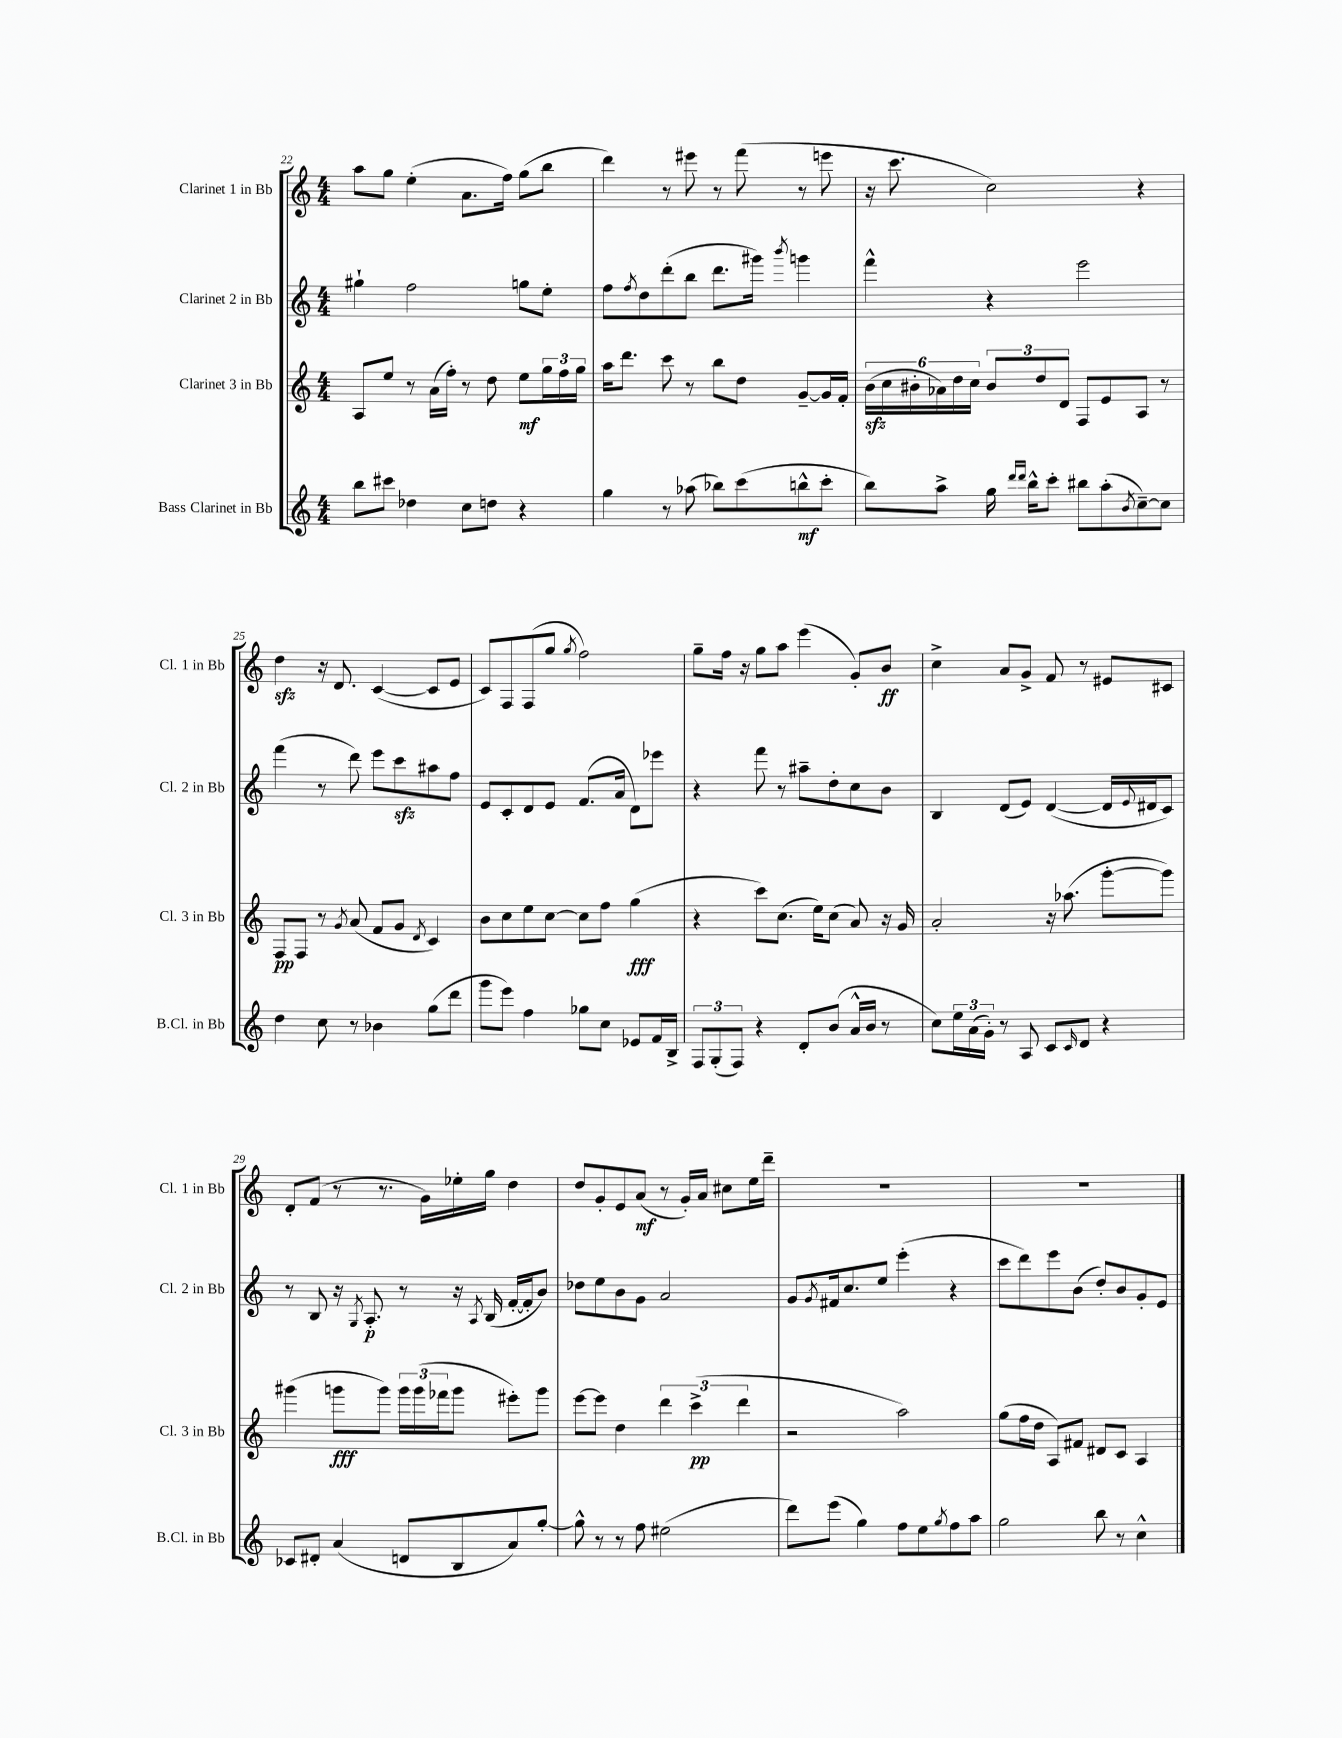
<<
\new StaffGroup <<
\new Staff = "s0" \with { instrumentName = "Clarinet 1 in Bb" shortInstrumentName = "Cl. 1 in Bb" } {
    \clef treble \key c \major \numericTimeSignature \time 4/4
    a''8 g''8 e''4-.( a'8. f''16) g''8( b''8 |
    d'''4) r8 eis'''8 r8 f'''8( r8 e'''8 |
    r16 c'''8. c''2) r4 |
    d''4\sfz r16 d'8. c'4~( c'8 e'8 |
    c'8) f8 f8( g''8 \acciaccatura { g''8 } f''2) |
    g''8-- f''16 r16 g''8 a''8 e'''4( g'8-.) b'8\ff |
    c''4-> a'8 g'8-> f'8 r8 eis'8 cis'8 |
    d'8-. f'8( r8 r8. g'16) ees''16-. g''16 d''4 |
    d''8 g'8-. e'8 a'8\mf( r8 g'16-.) a'16 cis''8 e''16 d'''16-- |
    R1 |
    R1 \bar "|." |
}
\new Staff = "s1" \with { instrumentName = "Clarinet 2 in Bb" shortInstrumentName = "Cl. 2 in Bb" } {
    \clef treble \key c \major \numericTimeSignature \time 4/4
    gis''4-! f''2 g''8 e''8-. |
    f''8 \acciaccatura { f''8 } d''8 d'''8-.( b''8 d'''8. gis'''16) \acciaccatura { b'''8 } g'''4 |
    f'''4-^ r4 e'''2 |
    f'''4( r8 d'''8) e'''8 c'''8\sfz ais''8 f''8 |
    e'8 c'8-. d'8 e'8 f'8.( a'16 d'8) ees'''8 |
    r4 f'''8 r8 ais''8-- d''8-. c''8 b'8 |
    b4 d'8( e'8) d'4~( d'16 \appoggiatura { e'8 } dis'16 c'8) |
    r8 b8 r16 \acciaccatura { g8 } a8.-.\p r8 r16 \acciaccatura { a8 } b16( f'16~-. f'16-. b'8) |
    des''8 e''8 b'8 g'8 a'2 |
    g'8 \acciaccatura { g'8 } fis'16 c''8. e''8 e'''4-.( r4 |
    c'''8 d'''8) e'''8 b'8( d''8-.) b'8 g'8-. e'8 \bar "|." |
}
\new Staff = "s2" \with { instrumentName = "Clarinet 3 in Bb" shortInstrumentName = "Cl. 3 in Bb" } {
    \clef treble \key c \major \numericTimeSignature \time 4/4
    a8 e''8 r8 a'16( f''16-.) r8 d''8 e''8\mf \tuplet 3/2 { g''16 f''16 g''16 } |
    a''16 d'''8. c'''8 r8 b''8 d''8 g'8~-- g'16 f'16-. |
    \tuplet 6/4 { b'16\sfz( c''16 bis'16-. aes'16) d''16 c''16 } \tuplet 3/2 { bis'8 d''8 d'8 } f8 e'8 a8 r8 |
    f8\pp f8 r8 \acciaccatura { g'8 } a'8( f'8 g'8 \acciaccatura { d'8 } c'4) |
    b'8 c''8 e''8 c''8~ c''8 f''8 g''4\fff( |
    r4 c'''8) c''8.( e''16) c''8( a'8) r16 g'16 |
    a'2-. r16 aes''8.( g'''8~-. g'''8) |
    gis'''4( g'''8\fff g'''8) \tuplet 3/2 { g'''16 g'''16( fes'''16 } g'''8 eis'''8-.) g'''8 |
    e'''8~ e'''8 d''4 \tuplet 3/2 { d'''4 c'''4->\pp( d'''4 } |
    r2 a''2) |
    g''8( f''16 d''16 a8) fis'8 dis'8 c'8 a4 \bar "|." |
}
\new Staff = "s3" \with { instrumentName = "Bass Clarinet in Bb" shortInstrumentName = "B.Cl. in Bb" } {
    \clef treble \key c \major \numericTimeSignature \time 4/4
    b''8 cis'''8 des''4 c''8 d''8 r4 |
    g''4 r8 aes''8( bes''8) c'''8( b''8-^\mf c'''8-. |
    b''8) a''8-> g''16 \grace { d'''16 d'''16 } b''16-^ c'''8-. bis''8 a''8-.( \acciaccatura { b'8 } c''8~--) c''8 |
    d''4 c''8 r8 bes'4 g''8( d'''8 |
    g'''8 e'''8) f''4 ges''8 c''8 ees'8 f'16 b16-> |
    \tuplet 3/2 { f8 g8-.( f8) } r4 d'8-. b'8( a'16-^ b'16 r8 |
    c''8) \tuplet 3/2 { e''16 a'16( g'16-.) } r8 a8 c'8 \grace { c'16 } d'8 r4 |
    ces'8 dis'8-. a'4( d'8 b8 a'8) g''8~-. |
    g''8-^ r8 r8 f''8 eis''2( |
    d'''8) e'''8( g''4) f''8 e''8 \acciaccatura { g''8 } f''8 a''8 |
    g''2 b''8 r8 c''4-^ \bar "|." |
}
>>
>>
\layout { \context { \Score currentBarNumber = #22 } }
